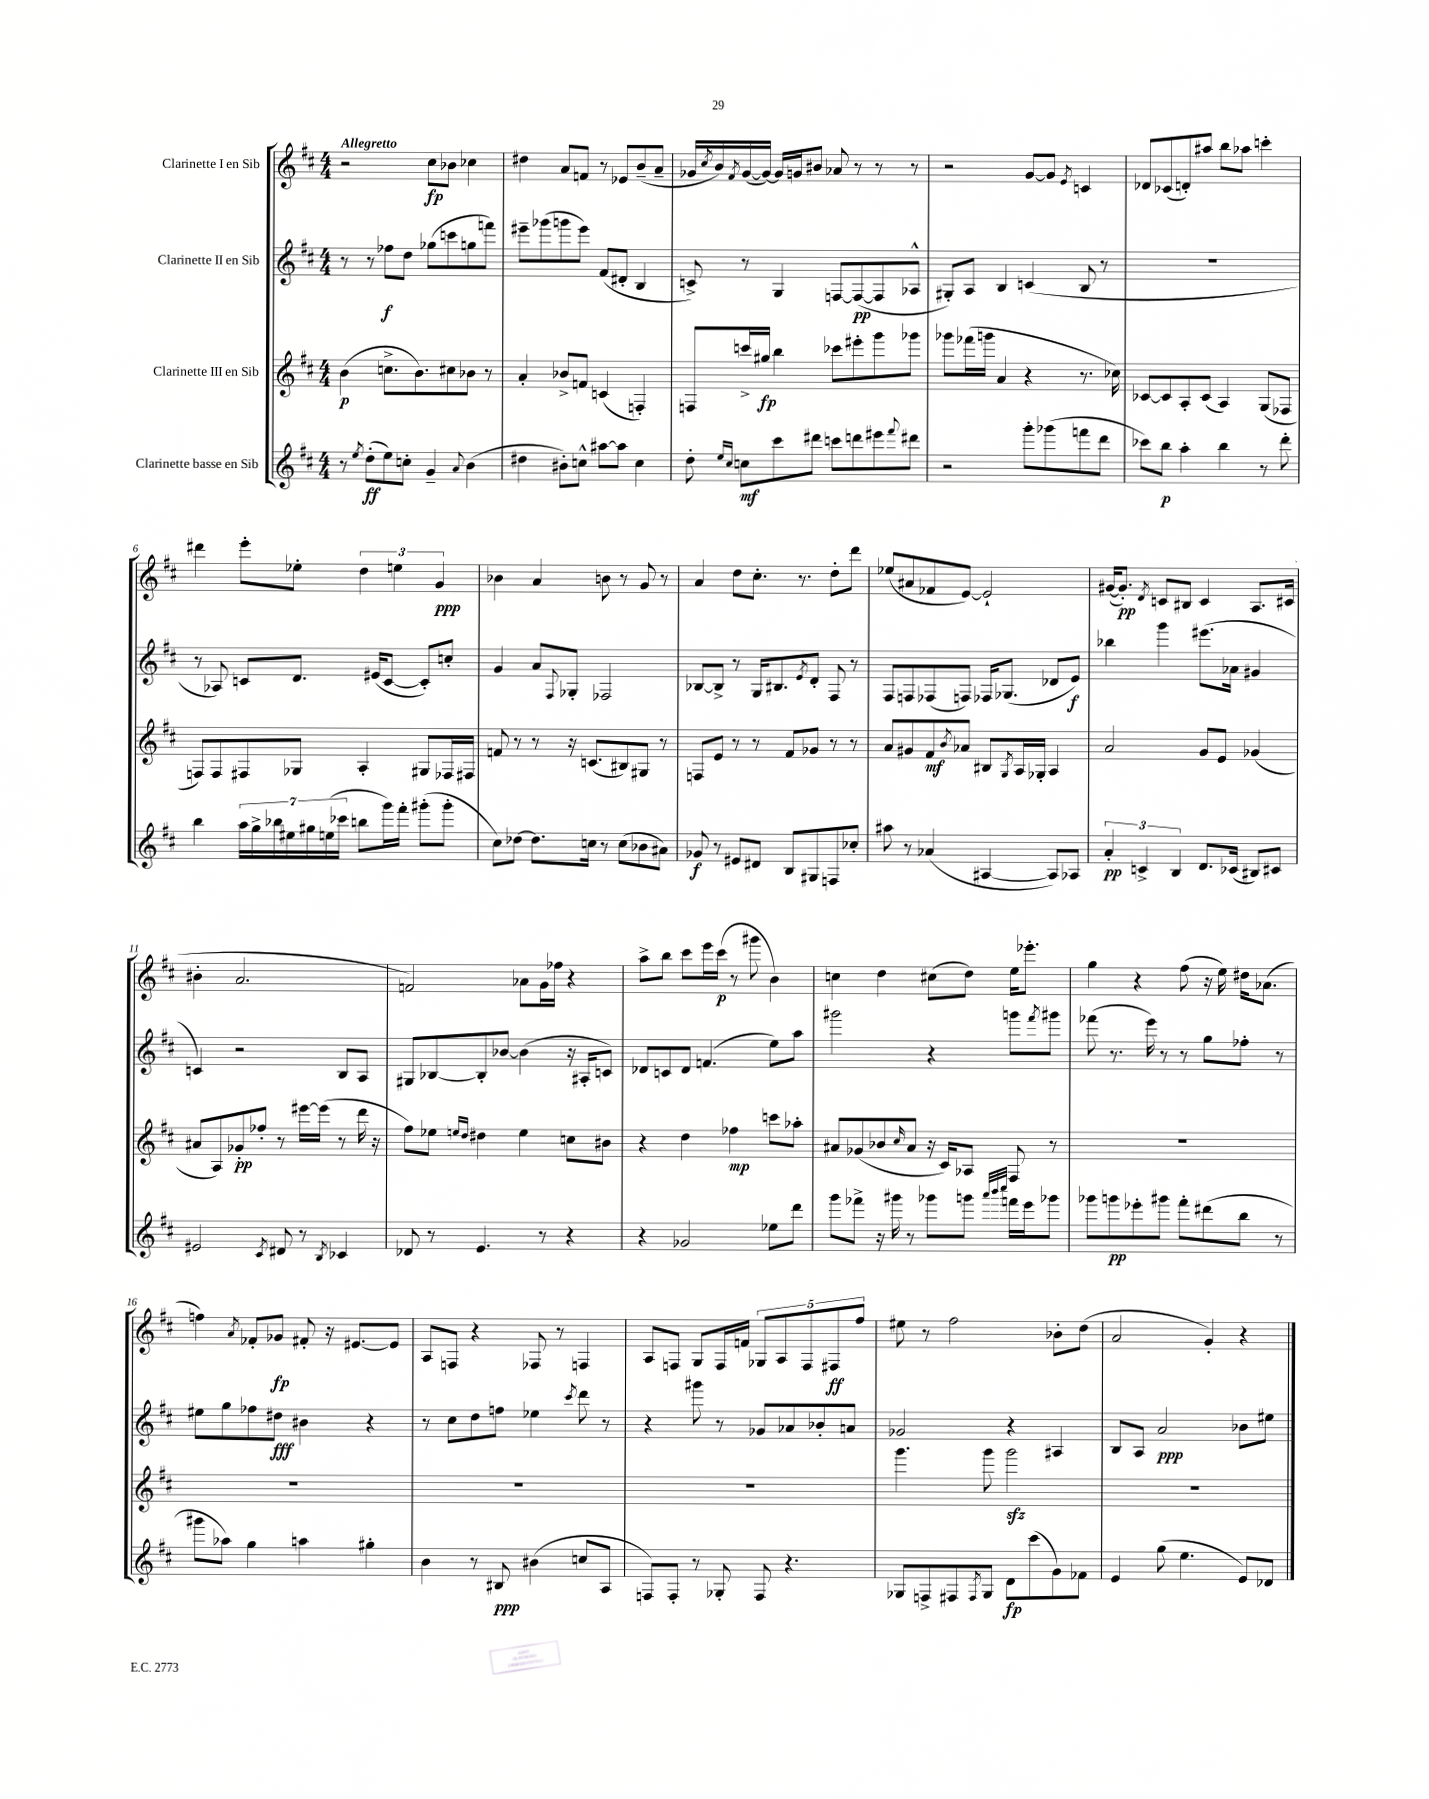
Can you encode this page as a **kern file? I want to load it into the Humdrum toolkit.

**kern	**dynam	**kern	**dynam	**kern	**dynam	**kern	**dynam
*part4	*part4	*part3	*part3	*part2	*part2	*part1	*part1
*staff4	*staff4	*staff3	*staff3	*staff2	*staff2	*staff1	*staff1
*I"Clarinette basse en Sib	*	*I"Clarinette III en Sib	*	*I"Clarinette II en Sib	*	*I"Clarinette I en Sib	*
*clefG2	*	*clefG2	*	*clefG2	*	*clefG2	*
*k[f#c#]	*	*k[f#c#]	*	*k[f#c#]	*	*k[f#c#]	*
*M4/4	*	*M4/4	*	*M4/4	*	*M4/4	*
=1	=1	=1	=1	=1	=1	=1	=1
!	!	!	!	!	!	!LO:TX:a:B:t=Allegretto	!
8r	.	(4b\	p	8r	.	2r	.
8qee/	.	.	.	.	.	.	.
(8dd'\L	ff	.	.	8r	.	.	.
8ee\)	.	8.ccn^\L	.	8ff-X\L	f	.	.
8ccn'\J	.	.	.	8dd\J	.	.	.
.	.	8.b\)	.	.	.	.	.
4g~/	.	.	.	(8gg-X\L	.	8cc#\L	fp
.	.	8cc#X\	.	8cccn\	.	8b-X\J	.
8qqa/	.	.	.	.	.	.	.
(4b\	.	8b-X\J	.	8ggn\	.	4cc-X\	.
.	.	8r	.	8fffn\J)	.	.	.
=2	=2	=2	=2	=2	=2	=2	=2
4dd#X\	.	4a'/	.	8eee#X~\L	.	4dd#X\	.
.	.	.	.	(8ggg-X\	.	.	.
8b#X'\L)	.	8b-X^/L	.	8gggn\	.	8a/L	.
8ccn^^\J	.	8fn/J	.	8eee#\J)	.	8fn/J	.
[8aa#X\L	.	(4cn/	.	(8f#/L	.	8r	.
8aa#\J]	.	.	.	8d#X'/J	.	8e-X/L	.
4cc\	.	4Fn'/)	.	4B/	.	(8b~/	.
.	.	.	.	.	.	8a~/J	.
=3	=3	=3	=3	=3	=3	=3	=3
8dd'\	.	8Fn/L	.	8cn^/)	.	16g-X/LL	.
.	.	.	.	.	.	8qcc#/	.
.	.	.	.	.	.	16b/)	.
16qqee/LL	.	.	.	.	.	.	.
16qqcc#/JJ	.	.	.	.	.	8qf#/	.
8ccn\L	mf	16cccn^/L	.	8r	.	([16g-/	.
.	.	16gg#X/JJ	fp	.	.	16g-/JJ_)	.
8ccc#\	.	4bb\	.	4G/	.	16g-/LL]	.
.	.	.	.	.	.	16gn/J	.
8ddd#X\J	.	.	.	.	.	8b#X/J	.
8cccn\L	.	8ccc-X\L	.	[8Fn/L	.	8a-X/	.
8dddn\	.	8eee#X'\	.	(8F/_	pp	8r	.
8eee#X\	.	8ggg\	.	8F/]	.	8r	.
8qqfff#/	.	.	.	.	.	.	.
8ddd#X\J	.	8ggg-X\J	.	8A-X^^/J	.	8r	.
=4	=4	=4	=4	=4	=4	=4	=4
2r	.	8ggg-X\L	.	8G#X'/L)	.	2r	.
.	.	(16fff-X\L	.	8A/J	.	.	.
.	.	16gggn\JJ	.	.	.	.	.
.	.	4a/	.	4B/	.	.	.
8ggg'\L	.	4r	.	(4cn/	.	[8g/L	.
(8ggg-X\	.	.	.	.	.	8g/J]	.
.	.	.	.	.	.	8qe/	.
8fffn\	.	8.r	.	8B/	.	4cn/	.
8ddd\J	.	.	.	8r	.	.	.
.	.	16cc-X\)	.	.	.	.	.
=5	=5	=5	=5	=5	=5	=5	=5
8ccc-X\L)	.	[8c-X/L	.	1r	.	8d-X/L	.
8bb\J	p	8c-/]	.	.	.	(8c-X/	.
4aa'\	.	8A'/	.	.	.	8dn'/)	.
.	.	(8c-/J	.	.	.	8aa#X/J	.
4bb\	.	4A/)	.	.	.	8bb\L	.
.	.	.	.	.	.	8aa-X\J	.
8r	.	(8G/L	.	.	.	4cccn'\	.
8ddd'\	.	8F-X/J	.	.	.	.	.
!!LO:LB:g=z
=6	=6	=6	=6	=6	=6	=6	=6
4bb\	.	8Fn/L)	.	8r	.	4ddd#X\	.
.	.	8F/	.	8A-X/)	.	.	.
28aa\LL	.	8F#X/	.	8cn/L	.	8eee'\L	.
28gg^\	.	.	.	.	.	.	.
28bb-X\	.	.	.	.	.	.	.
28ee#X\	.	.	.	.	.	.	.
.	.	8G-X/J	.	8.d/J	.	8ee-X'\J	.
28gg#X\	.	.	.	.	.	.	.
(28een\	.	.	.	.	.	.	.
28ccc-X\JJ	.	.	.	.	.	.	.
8bbn\L	.	4A'/	.	.	.	6dd\	.
.	.	.	.	(16e#X/KL	.	.	.
16ggg\L)	.	.	.	[8c/J	.	.	.
.	.	.	.	.	.	6een\	.
16fff#'\JJ	.	.	.	.	.	.	.
(8ggg#X'\L	.	8G#X/L	.	8c'/L])	.	.	.
.	.	.	.	.	.	6g/	ppp
8ggg#'\J	.	16F-X/L	.	8ccn'/J	.	.	.
.	.	16F#X/JJ	.	.	.	.	.
=7	=7	=7	=7	=7	=7	=7	=7
8cc#\L)	.	8fn/	.	4g/	.	4b-X\	.
[8dd-X\J	.	8r	.	.	.	.	.
8.dd-\L]	.	8r	.	8a/L	.	4a/	.
.	.	.	.	8qqF#/	.	.	.
.	.	16r	.	8G-X'/J	.	.	.
16ccn\Jk	.	(8.cn/L	.	.	.	.	.
8r	.	.	.	2F-X/	.	8bn\	.
(8cc\L	.	8B#X/)	.	.	.	8r	.
8b-X\	.	8G#X/J	.	.	.	8g/	.
8a#X\J)	.	8r	.	.	.	8r	.
=8	=8	=8	=8	=8	=8	=8	=8
8g-X/	f	8Fn/L	.	[8B-X/L	.	4a/	.
8r	.	8e/J	.	8B-^/J]	.	.	.
8e#X/L	.	8r	.	8r	.	8dd\L	.
8d#X/J	.	8r	.	16G/KL	.	8.cc#'\J	.
.	.	.	.	8.B#X/	.	.	.
8B/L	.	8f#/L	.	.	.	.	.
.	.	.	.	.	.	8.r	.
.	.	.	.	8qe/	.	.	.
8G#X/	.	8g-X/J	.	8d'/J	.	.	.
8Fn/	.	8r	.	8F#/	.	8dd'\L	.
8cc-X'/J	.	8r	.	8r	.	8ddd\J	.
=9	=9	=9	=9	=9	=9	=9	=9
8aa#X\	.	8a/L	.	8F#/L	.	(8ee-X/L	.
8r	.	8g#X/	.	8Fn/	.	8a#X/	.
(4a-X/	.	8f#/	mf	(8F-X/	.	8f-X/	.
.	.	8qb/	.	.	.	.	.
.	.	8a-X/J	.	8Fn/J)	.	[8e/J)	.
[4A#X/	.	8B#X/L	.	16F-X/KL	.	2e`/]	.
.	.	.	.	(8.G-X/J	.	.	.
.	.	8qG/	.	.	.	.	.
.	.	16A/L	.	.	.	.	.
.	.	16G-X'/JJ	.	.	.	.	.
8A#/L])	.	4A/	.	8d-X/L	.	.	.
8A-X/J	.	.	.	8e/J)	f	.	.
=10	=10	=10	=10	=10	=10	=10	=10
6a'/	pp	2a/	.	4bb-X\	.	([16g#X/KL	.
.	.	.	.	.	.	8.g#'/J])	pp
6cn^/	.	.	.	.	.	.	.
.	.	.	.	.	.	8qd/	.
.	.	.	.	4ggg\	.	8cn/L	.
6B/	.	.	.	.	.	.	.
.	.	.	.	.	.	8B#X/J	.
8.d/L	.	8g/L	.	(8.eee#X\L	.	4c/	.
.	.	8e/J	.	.	.	.	.
(16c-X/Jk	.	.	.	16a-X\Jk	.	.	.
8B#X/L)	.	(4g-X/	.	4g#X/	.	8.A/L	.
8c#X/J	.	.	.	.	.	.	.
.	.	.	.	.	.	(16c#X/Jk	.
!!LO:LB:g=z
=11	=11	=11	=11	=11	=11	=11	=11
2e#X/	.	8a#X/L	.	4cn/)	.	4b#X'\	.
.	.	8A/)	.	.	.	.	.
.	.	8g-X'/	pp	2r	.	2.a/	.
.	.	8ff-X'/J	.	.	.	.	.
8qc#/	.	.	.	.	.	.	.
8d#X/	.	8r	.	.	.	.	.
8r	.	[16eee#X\LL	.	.	.	.	.
.	.	(16eee#\JJ]	.	.	.	.	.
8qB/	.	.	.	.	.	.	.
4c-X/	.	8r	.	8B/L	.	.	.
.	.	16ddd\	.	8A/J	.	.	.
.	.	16r	.	.	.	.	.
=12	=12	=12	=12	=12	=12	=12	=12
8d-X/	.	8ff#\L)	.	8G#X/L	.	2fn/)	.
8r	.	8ee-X\J	.	[8B-X/	.	.	.
.	.	16qqeen/LL	.	.	.	.	.
.	.	16qqdd/JJ	.	.	.	.	.
4.e/	.	4dd#X\	.	8B-'/]	.	.	.
.	.	.	.	[8b-X/J	.	.	.
.	.	4ee\	.	(4b-\]	.	8a-X\L	.
8r	.	.	.	.	.	16g\L	.
.	.	.	.	.	.	16ff-X\JJ	.
4r	.	8ccn\L	.	16r	.	4r	.
.	.	.	.	16A#X'/KL	.	.	.
.	.	8b#X\J	.	8cn/J)	.	.	.
=13	=13	=13	=13	=13	=13	=13	=13
4r	.	4r	.	8d-X/L	.	8aa^\L	.
.	.	.	.	8cn/	.	8bb\J	.
2g-X/	.	4dd\	.	8d-/J	.	8ccc#\L	.
.	.	.	.	(4.fn/	.	16eee\L	.
.	.	.	.	.	.	(16ccc#\JJ	p
.	.	4ff-X\	mp	.	.	8r	.
.	.	.	.	.	.	8ggg#X\	.
8ee-X\L	.	8cccn\L	.	8ee\L)	.	4b\)	.
8ddd\J	.	8aa-X'\J	.	8aa\J	.	.	.
=14	=14	=14	=14	=14	=14	=14	=14
8ggg\L	.	8a#X/L	.	2ggg#X\	.	4ccn\	.
8fff-X^\J	.	(8g-X/	.	.	.	.	.
16r	.	8b-X/	.	.	.	4dd\	.
16ggg#X\	.	.	.	.	.	.	.
.	.	16qqcc#/	.	.	.	.	.
8r	.	8a#/J	.	.	.	.	.
8ggg-X\L	.	16r	.	4r	.	(8cc#X\L	.
.	.	16c#/KL)	.	.	.	.	.
8gggn\J	.	8A-X/J	.	.	.	8dd\J)	.
32qqaaa/LLL	.	.	.	.	.	.	.
32qqbbb/	.	.	.	.	.	.	.
32qqcccc#/JJJ	.	.	.	.	.	.	.
16fffn\LL	.	8F#/	.	8gggn\L	.	16ee\KL	.
16eee\J	.	.	.	.	.	8.eee-X'\J	.
.	.	.	.	8qfff#/	.	.	.
8ggg-X\J	.	8r	.	8ggg#X\J	.	.	.
=15	=15	=15	=15	=15	=15	=15	=15
8ggg-X\L	.	1r	.	(8fff-X\	.	4gg\	.
8gggn\	pp	.	.	8.r	.	.	.
8eee-X'\	.	.	.	.	.	4r	.
.	.	.	.	16eee\)	.	.	.
8ggg#X\J	.	.	.	8r	.	.	.
8fff#'\L	.	.	.	8r	.	(8ff#\	.
(8ddd#X\	.	.	.	8gg\L	.	16r	.
.	.	.	.	.	.	16ee\)	.
8bb\J	.	.	.	8ff-X'\J	.	16dd#X\KL	.
.	.	.	.	.	.	(8.a-X\J	.
8r	.	.	.	8r	.	.	.
!!LO:LB:g=z
=16	=16	=16	=16	=16	=16	=16	=16
8ggg#X\L	.	1r	.	8ee#X\L	.	4ffn\)	.
8aa-X\J)	.	.	.	8gg\	.	.	.
.	.	.	.	.	.	8qa/	.
4gg\	.	.	.	8ff-X\	.	8f-X'/L	.
.	.	.	.	8dd#X\J	fff	8g-X/J	fp
4aan\	.	.	.	4b#X\	.	8f#X'/	.
.	.	.	.	.	.	16r	.
.	.	.	.	.	.	[8.e#X/L	.
4gg#X'\	.	.	.	4r	.	.	.
.	.	.	.	.	.	8e#/J]	.
=17	=17	=17	=17	=17	=17	=17	=17
4b\	.	1r	.	8r	.	8A/L	.
.	.	.	.	8cc#\L	.	8Fn/J	.
8r	.	.	.	8dd\	.	4r	.
8B#X/	ppp	.	.	8ffn\J	.	.	.
(4b#X\	.	.	.	4ee-X\	.	8F-X/	.
.	.	.	.	.	.	8r	.
.	.	.	.	8qccc#/	.	.	.
8ccn/L	.	.	.	8ddd\	.	4Fn/	.
8A/J	.	.	.	8r	.	.	.
=18	=18	=18	=18	=18	=18	=18	=18
8Fn/L)	.	1r	.	4r	.	8A/L	.
8F'/J	.	.	.	.	.	8Fn/J	.
8r	.	.	.	8ggg#X\	.	8G/L	.
8G-X'/	.	.	.	8r	.	16F/L	.
.	.	.	.	.	.	16fn/JJ	.
8F/	.	.	.	8g-X/L	.	10G-X/L	.
.	.	.	.	.	.	10A/	.
4.r	.	.	.	8a-X/	.	.	.
.	.	.	.	.	.	10F/	.
.	.	.	.	8b-X'/	.	.	.
.	.	.	.	.	.	10F#X/	ff
.	.	.	.	8an/J	.	.	.
.	.	.	.	.	.	10ff#/J	.
=19	=19	=19	=19	=19	=19	=19	=19
8G-X/L	.	4.ggg\	.	2g-X/	.	8ee#X\	.
8Fn^/	.	.	.	.	.	8r	.
8F#X/	.	.	.	.	.	2ff#\	.
8qF#/	.	.	.	.	.	.	.
8G-/J	.	8ggg\	.	.	.	.	.
8d\L	fp	2gggzz\	.	4r	.	.	.
(8ccc#\	.	.	.	.	.	.	.
8g\)	.	.	.	4A#X/	.	8b-X'\L	.
8f-X\J	.	.	.	.	.	(8dd\J	.
=20	=20	=20	=20	=20	=20	=20	=20
4e/	.	1r	.	8B/L	.	2a/	.
.	.	.	.	8A/J	.	.	.
(8gg\	.	.	.	2a/	ppp	.	.
4.ee\	.	.	.	.	.	.	.
.	.	.	.	.	.	4g'/)	.
8e/L)	.	.	.	8b-X\L	.	4r	.
8d-X/J	.	.	.	8ee#X\J	.	.	.
==	==	==	==	==	==	==	==
*-	*-	*-	*-	*-	*-	*-	*-
